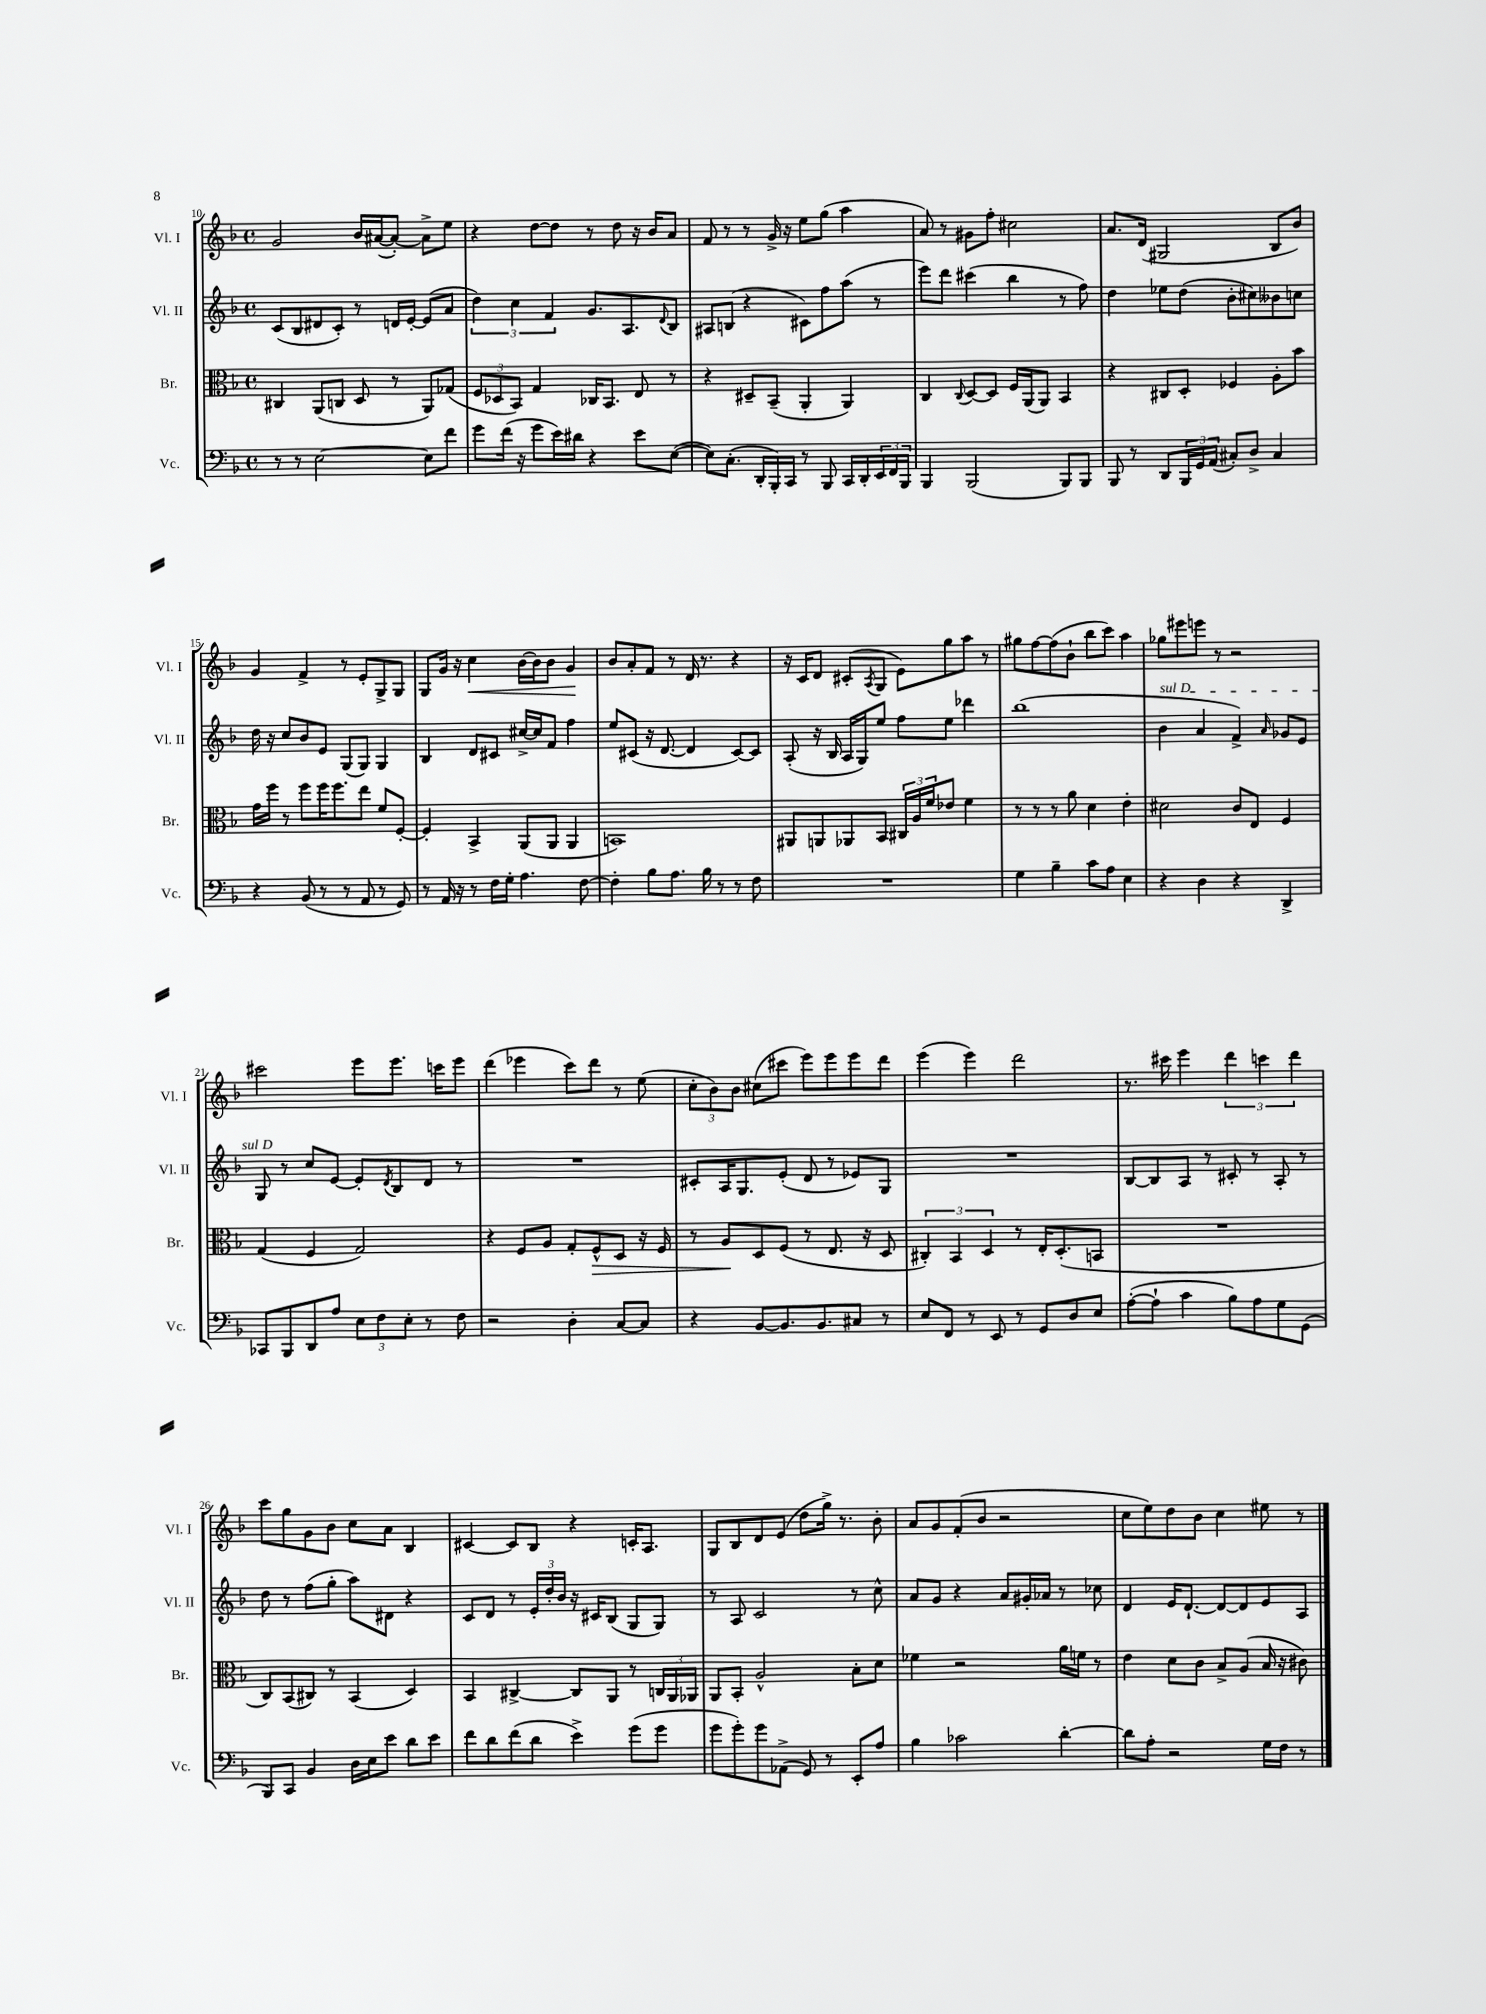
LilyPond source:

<<
\new StaffGroup <<
\new Staff = "s0" \with { instrumentName = "Vl. I" shortInstrumentName = "Vl. I" } {
    \clef treble \key f \major \defaultTimeSignature \time 4/4
    g'2 bes'16 ais'16~( ais'8~-.) ais'8-> e''8 |
    r4 d''8~ d''8 r8 d''8 r16 bes'16 a'8 |
    f'8 r8 r8 g'16-> r16 e''8 g''8( a''4 |
    a'8) r8 gis'8 f''8-. cis''2 |
    a'8. d'16( gis2 bes8 bes'8) |
    g'4 f'4-> r8 e'8-. g8-> g8 |
    g8 g'16 r16 c''4\< bes'16~ bes'16 bes'8 g'4\! |
    bes'8 a'8-. f'8 r8 d'16 r8. r4 |
    r16 c'16 d'8 cis'8-.( \acciaccatura { a8 } g8 e'8) g''8 a''8 r8 |
    gis''8 f''8~ f''8( bes'8-! bes''8 c'''8) a''4 |
    ges''8 eis'''8 e'''8 r8 r2 |
    cis'''2 e'''8 e'''8. c'''16 e'''8 |
    d'''4( ees'''4 c'''8) d'''8 r8 e''8( |
    \tuplet 3/2 { c''8-. bes'8) bes'8 } cis''8( cis'''8 e'''8) e'''8 e'''8 d'''8 |
    e'''4( e'''4) d'''2 |
    r8. cis'''16 e'''4 \tuplet 3/2 { d'''4 c'''4 d'''4 } |
    c'''8 g''8 g'8 bes'8 c''8 a'8 bes4 |
    cis'4~ cis'8 bes8 r4 c'16-. a8. |
    g8 bes8 d'8 e'8( d''8 g''16->) r8. bes'8-. |
    a'8 g'8 f'8-.( bes'8 r2 |
    c''8 e''8) d''8 bes'8 c''4 eis''8 r8 \bar "|." |
}
\new Staff = "s1" \with { instrumentName = "Vl. II" shortInstrumentName = "Vl. II" } {
    \clef treble \key f \major \defaultTimeSignature \time 4/4
    c'8( bes8 dis'8 c'8-.) r8 d'16 e'16~-. e'8( a'8 |
    \tuplet 3/2 { d''4) c''4 f'4 } g'8. a8. \appoggiatura { d'8 } bes8 |
    ais8 b8( r4 cis'8) f''8 a''8( r8 |
    e'''8) d'''8 cis'''4( bes''4 r8 f''8) |
    d''4 ees''8 d''8( bes'8-. cis''8) beses'8 c''8 |
    d''16 r16 c''8 bes'8 e'8 g8( g8) g4 |
    bes4 d'8 cis'8 cis''16~-> cis''16 f'8 f''4 |
    e''8 cis'8( r16 d'8.~ d'4 cis'8~) cis'8 |
    a8-.( r16 bes16 a16 g16) e''8 f''8 e''8 des'''4 |
    bes''1( |
    \once \override TextSpanner.bound-details.left.text = \markup { \italic "sul D" } bes'4\startTextSpan a'4 f'4->) \grace { a'16 } ges'8 e'8 |
    g8\stopTextSpan r8 c''8 e'8~ e'8-. \acciaccatura { d'8 } bes8 d'8 r8 |
    R1 |
    cis'8-. a16 g8. e'8-.( d'8 r8 ees'8) g8 |
    R1 |
    bes8~ bes8 a8 r8 cis'8-. r8 a8-. r8 |
    d''8 r8 f''8( g''8-. a''8) dis'8 r4 |
    c'8 d'8 r8 \tuplet 3/2 { e'16-. d''16-. bes'16 } r16 cis'16 bes8( g8 g8) |
    r8 a8 c'2 r8 c''8-^ |
    a'8 g'8 r4 a'8 gis'16-. aes'16 r8 ces''8 |
    d'4 e'16 d'8.~-! d'8~ d'8 e'8 a8 \bar "|." |
}
\new Staff = "s2" \with { instrumentName = "Br." shortInstrumentName = "Br." } {
    \clef alto \key f \major \defaultTimeSignature \time 4/4
    cis4 a,8( c8 d8 r8 a,8) ges8( |
    \tuplet 3/2 { f8 des8 bes,8) } g4 ces16 bes,8. e8 r8 |
    r4 dis8-- bes,8--( a,4-. a,4) |
    c4 \appoggiatura { c8 } d8~ d8 f16 a,16( a,8) bes,4 |
    r4 cis8 d8-. fes4 a8-. bes'8 |
    g'16 f''16 r8 f''8 f''16 f''8. e''8 f'8 f8~-. |
    f4-. bes,4-> a,8( a,8 a,4 |
    b,1) |
    ais,8 a,8 aes,8 bes,8 \tuplet 3/2 { cis16 a16 f'16 } ees'8 f'4 |
    r8 r8 r8 a'8 d'4 e'4-. |
    dis'2 c'8 e8 f4 |
    g4( f4 g2) |
    r4 f8 a8 g8-. f8-^\> d8 r16 f16 |
    r8 a8\! d8 f8( r8 e8. r16 d8 |
    \tuplet 3/2 { cis4-.) bes,4 d4 } r8 e16-. d8.-.( b,8 |
    R1 |
    c8) bes,8( cis8) r8 bes,4( d4) |
    bes,4 cis4~-> cis8 a,8 r8 \tuplet 3/2 { c16 a,16 aes,16 } |
    a,8 bes,8-. a2-^ bes8-. d'8 |
    fes'4 r2 a'16 f'16 r8 |
    e'4 d'8 c'8 bes8-> a8( bes16 r16 cis'8) \bar "|." |
}
\new Staff = "s3" \with { instrumentName = "Vc." shortInstrumentName = "Vc." } {
    \clef bass \key f \major \defaultTimeSignature \time 4/4
    r8 r8 e2~ e8 f'8 |
    g'8 f'16( r16 g'8 e'16) dis'16 r4 e'8 e8~( |
    e8) c8.-.( d,16-. bes,,16-.) c,16 r8 bes,,8 c,16 d,16-. \tuplet 3/2 { e,16 f,16 bes,,16 } |
    bes,,4 bes,,2( bes,,8) bes,,8 |
    bes,,8 r8 d,8 \tuplet 3/2 { bes,,16 g,16 a,16( } cis8-.) d8-> cis4 |
    r4 bes,8( r8 r8 a,8 r8 g,8) |
    r8 a,16 r16 r8 f16 g16-. a4. f8~ |
    f4-. bes8 a8. bes16 r8 r8 f8 |
    R1 |
    g4 bes4-- c'8 a8 e4 |
    r4 d4 r4 d,4-> |
    ces,8 bes,,8 d,8 a8 \tuplet 3/2 { e8 f8 e8-. } r8 f8 |
    r2 d4-. c8~ c8 |
    r4 bes,8~ bes,8. bes,8. cis8 r8 |
    e8 f,8 r8 e,8 r8 g,8 d8 e8 |
    a8~-.( a8-! c'4 bes8) a8 g8 g,8( |
    bes,,8) c,8 bes,4 d16 e16 e'8 d'8 e'8 |
    f'8 d'8 f'8( d'8 e'4->) g'8( g'8 |
    g'8 g'8-.) g'8 aes,8->( g,8) r8 e,8-. a8 |
    bes4 ces'2 d'4~-. |
    d'8 a8-. r2 g16 f16 r8 \bar "|." |
}
>>
>>
\layout { \context { \Score currentBarNumber = #10 } }
